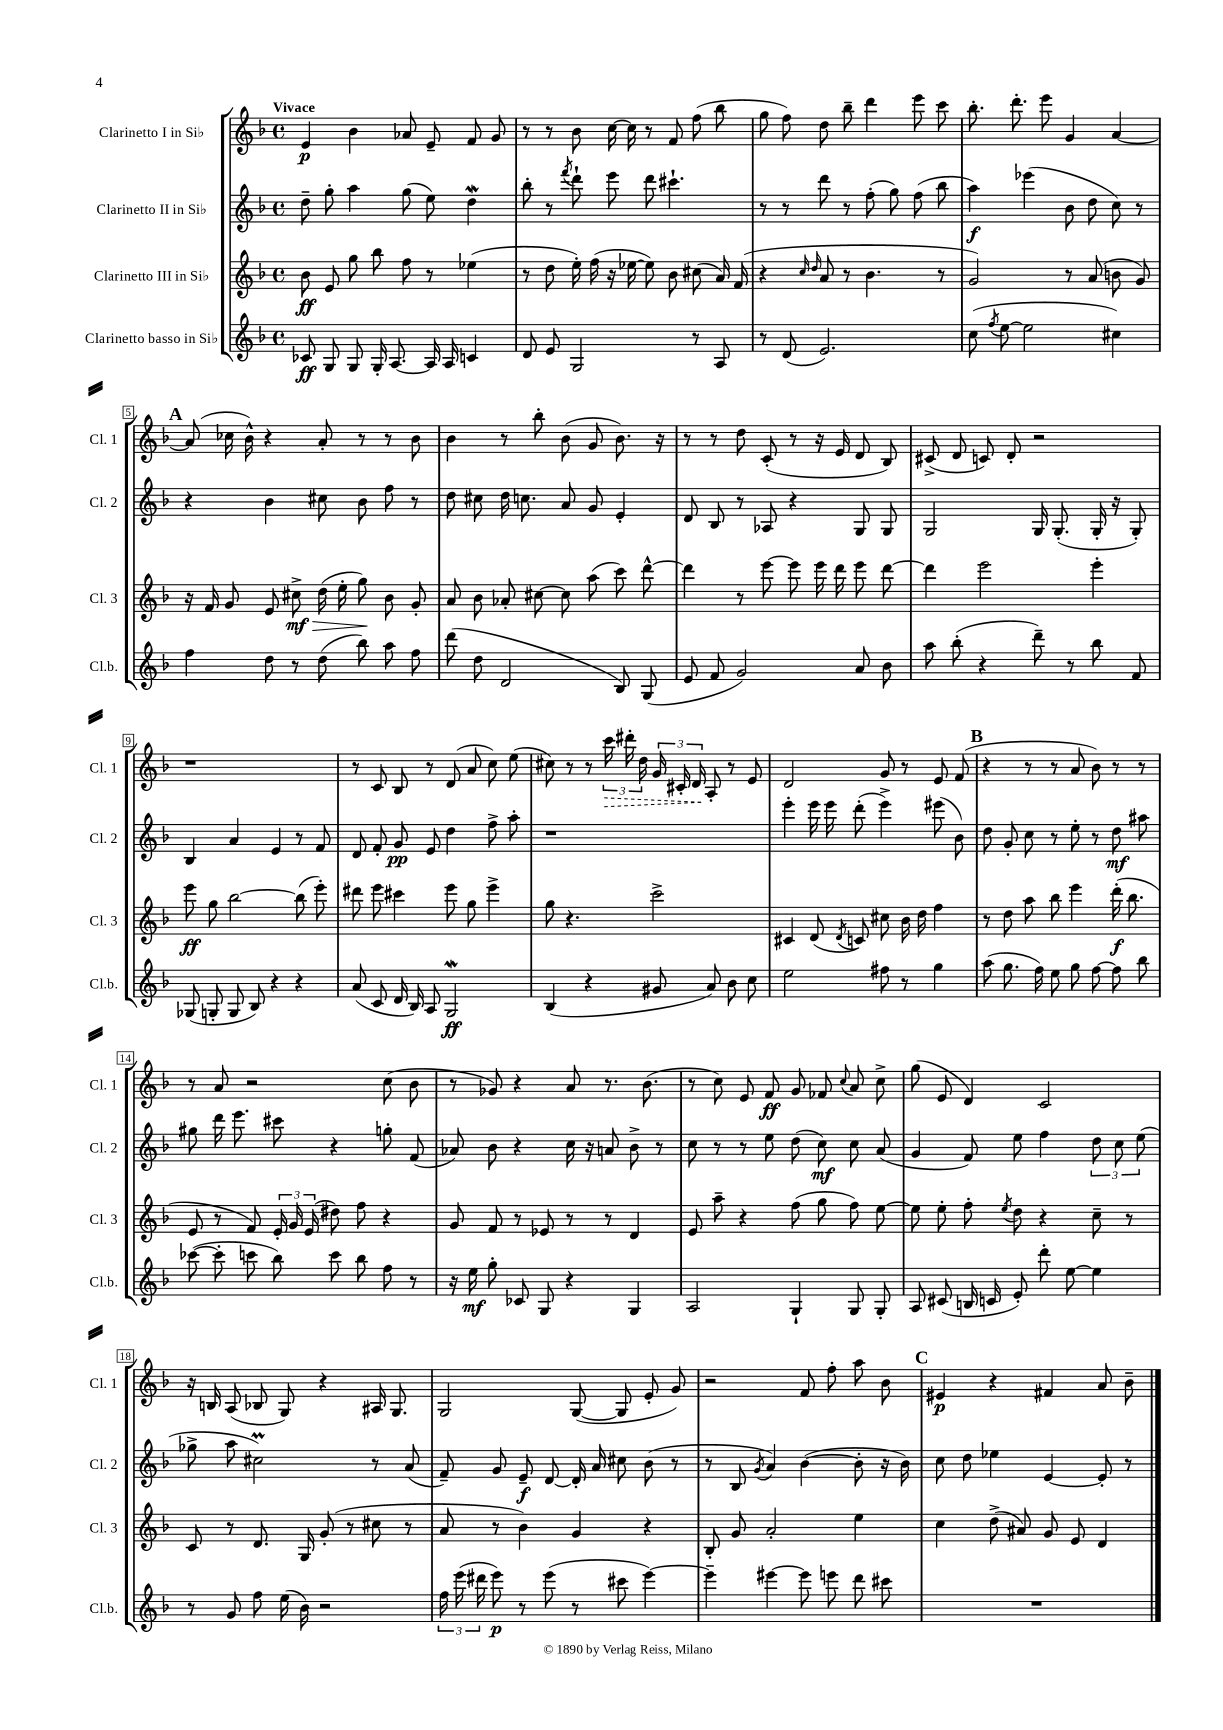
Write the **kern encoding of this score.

**kern	**kern	**kern	**kern
*staff4	*staff3	*staff2	*staff1
*clefG2	*clefG2	*clefG2	*clefG2
*k[b-]	*k[b-]	*k[b-]	*k[b-]
*M4/4	*M4/4	*M4/4	*M4/4
*met(c)	*met(c)	*met(c)	*met(c)
8c-	8b-	8dd~	4e
8G	8e	8gg'	.
8G	8gg	4aa	4b-
16G'	8bb-	.	.
[8.A	.	.	.
.	8ff	(8gg	8a-
16A]	8r	8ee)	8e~
16A	.	.	.
4c	(4ee-	4dd	8f
.	.	.	8g
=	=	=	=
8d	8r	8bb-'	8r
8e	8dd	8r	8r
.	.	8qfff	.
2G	16ee')	8ddd`	8b-
.	(16ff	.	.
.	16r	8eee	[16cc
.	[16ee-	.	16cc]
.	8ee-])	8ddd	8r
.	8b-	4.ccc#`	8f
8r	(8cc#	.	(8ff
8A	16a)	.	8bb-
.	(16f	.	.
=	=	=	=
8r	4r	8r	8gg
(8d	.	8r	8ff)
.	16qqcc	.	.
.	16qqdd	.	.
2.e)	8a	8ddd	8dd
.	8r	8r	8bb-~
.	4.b-	(8ff'	4ddd
.	.	8gg)	.
.	.	(8ff	8eee
.	8r	8bb-	8ccc
=	=	=	=
(8cc	2g)	4aa)	8.bb-'
8qff	.	.	.
[8ee	.	.	.
.	.	.	8.ddd'
2ee]	.	(4eee-	.
.	.	.	8eee
.	8r	8b-	4g
.	(8a	8dd	.
4cc#)	8b	8cc)	[4a
.	8g)	8r	.
=	=	=	=
4ff	16r	4r	(8a]
.	16f	.	.
.	8g	.	16cc-
.	.	.	16b-^^)
8dd	8e	4b-	4r
8r	8cc#^	.	.
(8dd	(16dd	8cc#	8a'
.	16ee'	.	.
8bb-)	8gg)	8b-	8r
8aa	8b-	8ff	8r
8ff	8g'	8r	8b-
=	=	=	=
(8ddd	8a	8dd	4b-
8dd	8b-	8cc#	.
2d	8a-'	16dd	8r
.	.	8.cc	.
.	[8cc#	.	8bb-'
.	8cc#]	8a	(8b-
.	(8aa	8g	8g
8B-)	8ccc)	4e'	8.b-)
(8G	[8ddd^^	.	.
.	.	.	16r
=	=	=	=
8e	4ddd]	8d	8r
8f	.	8B-	8r
2g)	8r	8r	8dd
.	[8eee	8A-	(8c'
.	8eee]	4r	8r
.	16eee	.	16r
.	16ddd	.	16e
8a	8eee	8G	8d
8b-	[8ddd	8G	8B-)
=	=	=	=
8aa	4ddd]	2G	(8c#^
(8bb-'	.	.	8d
4r	2eee	.	8c)
.	.	.	8d'
8ddd~)	.	16G	2r
.	.	(8.G'	.
8r	.	.	.
8bb-	4eee'	16G'	.
.	.	16r	.
8f	.	8G')	.
=	=	=	=
(8G-	8eee	4B-	1r
8G'	8gg	.	.
8G	[2bb-	4a	.
8B-)	.	.	.
4r	.	4e	.
4r	(8bb-]	8r	.
.	8eee')	8f	.
=	=	=	=
(8a	8ddd#	8d	8r
8c	8eee	8f'	8c
16d	4ccc#	8g	8B-
16B-)	.	.	.
8A	.	8e	8r
2G	8eee	4dd	(8d
.	8gg	.	8a
.	4eee^	8ff^	8cc)
.	.	8aa'	(8ee
=	=	=	=
(4B-	8gg	1r	8cc#)
.	4.r	.	8r
4r	.	.	8r
.	.	.	24ccc
.	.	.	24ddd#'
.	.	.	24dd
8g#	2ccc^	.	24g
.	.	.	24c#'
.	.	.	24d
8a)	.	.	8A'
8b-	.	.	8r
8cc	.	.	8e
=	=	=	=
2ee	4c#	4eee'	2d
.	(8d	16eee	.
.	.	16eee	.
.	8qd	.	.
.	8c)	(8ddd'	.
8ff#	8cc#	4eee^)	8g
8r	16b-	.	8r
.	16dd	.	.
4gg	4ff	(8eee#	8e
.	.	8b-)	(8f
=	=	=	=
(8aa	8r	8dd	4r
8.gg	8dd	8g'	.
.	8aa	8cc	8r
16ff)	.	.	.
8ee	8bb-	8r	8r
8gg	4eee	8ee'	8a
[8ff	.	8r	8b-)
8ff]	(16ddd'	8dd	8r
.	8.bb-	.	.
8bb-	.	8aa#	8r
=	=	=	=
([8ccc-	8e	8gg#	8r
8ccc-']	8r	16ddd	8a
.	.	8.eee	.
8ccc	8f)	.	2r
8bb-)	24e'	8ccc#	.
.	24g	.	.
.	(24e	.	.
8ccc	8dd#)	4r	.
8bb-	8ff	.	.
8ff	4r	8gg'	(8cc
8r	.	(8f	8b-
=	=	=	=
16r	8g	8a-)	8r
16ee	.	.	.
8gg'	8f	8b-	8g-)
8c-	8r	4r	4r
8G	8e-	.	.
4r	8r	16cc	8a
.	.	16r	.
.	8r	8a	8.r
4G	4d	8b-^	.
.	.	.	(8.b-
.	.	8r	.
=	=	=	=
2A	8e	8cc	8r
.	8aa~	8r	8cc)
.	4r	8r	8e
.	.	8ee	8f
4G`	(8ff	(8dd	8g
.	8gg	8cc)	8f-
.	.	.	8qqcc
8G	8ff)	8cc	8a
8G'	[8ee	(8a	8cc^
=	=	=	=
8A	8ee]	4g	(8gg
(8c#	8ee'	.	8e
16B	8ff'	8f)	4d)
16c	.	.	.
.	8qee	.	.
8e')	8dd	8ee	.
8ddd'	4r	4ff	2c
[8ee	.	.	.
4ee]	8cc~	12dd	.
.	.	12cc	.
.	8r	.	.
.	.	(12ee	.
=	=	=	=
8r	8c	8gg-^	16r
.	.	.	16B
8g	8r	8aa	(8A
8ff	8.d	2cc#)	8B-
(16ee	.	.	8G)
16b-)	16G	.	.
2r	(8g'	.	4r
.	8r	.	.
.	8cc#	8r	16A#
.	.	.	8.G
.	8r	(8a	.
=	=	=	=
24ff	8a	8f~)	2G
(24eee	.	.	.
24ddd#	.	.	.
8eee)	8r	8g	.
8r	4b-)	8e~	.
(8eee	.	[8d	.
8r	4g	16d']	([8G
.	.	16a	.
8ccc#	.	8cc#	8G]
[4eee)	4r	(8b-	8e'
.	.	8r	8g)
=	=	=	=
4eee~]	8B-'	8r	2r
.	8g	8B-	.
.	.	8qg	.
[4eee#	2a'	4a)	.
8eee#]	.	([4b-	8f
8eee	.	.	8ff'
8ddd	4ee	8b-']	8aa
8ccc#	.	16r	8b-
.	.	16b-)	.
=	=	=	=
1r	4cc	8cc	4e#
.	.	8dd	.
.	(8dd^	4ee-	4r
.	8a#)	.	.
.	8g	[4e	4f#
.	8e	.	.
.	4d	8e']	8a
.	.	8r	8b-~
==	==	==	==
*-	*-	*-	*-
